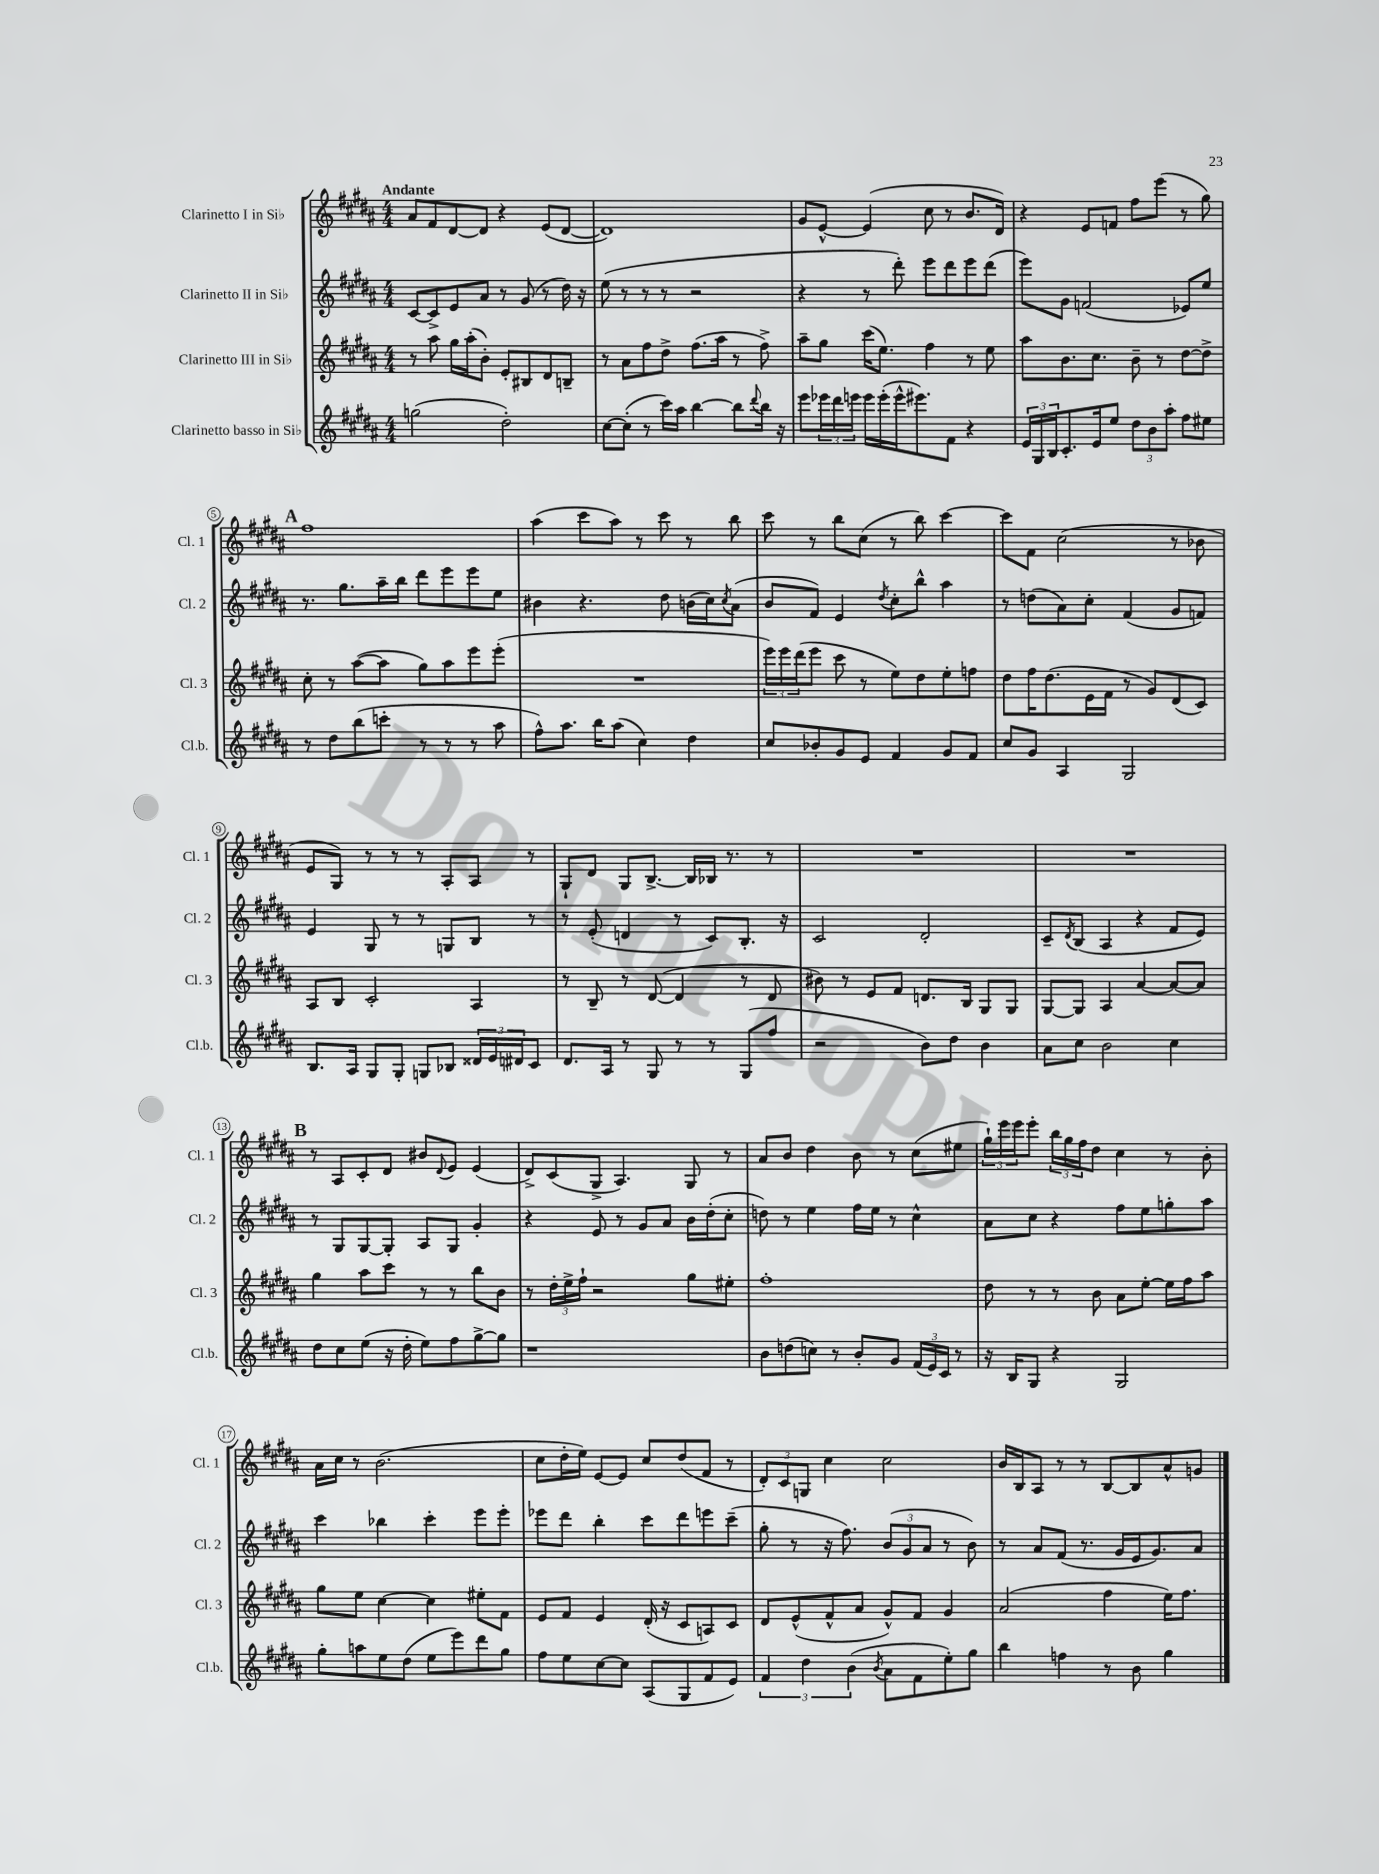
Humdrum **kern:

**kern	**kern	**kern	**kern
*staff4	*staff3	*staff2	*staff1
*clefG2	*clefG2	*clefG2	*clefG2
*k[f#c#g#d#a#]	*k[f#c#g#d#a#]	*k[f#c#g#d#a#]	*k[f#c#g#d#a#]
*M4/4	*M4/4	*M4/4	*M4/4
(2gg\	8r	[8c#/L	8a#/L
.	8aa#\	8c#^/]	8f#/
.	16gg#\LL	8e/	[8d#/
.	(16aa#'\J	.	.
.	8b'\J)	8a#/J	8d#/]J
2dd#'\)	8e'/L	8r	4r
.	8B#/	(8g#/	.
.	8d#/	8r	(8e/L
.	8B~/J	16dd#\)	[8d#/J
.	.	16r	.
=	=	=	=
[8cc#\L	8r	(8ee\	1d#])
(8cc#'\]J	8a#\L	8r	.
8r	8ff#\	8r	.
16ccc#\LL)	8dd#^\J	8r	.
16aa#\JJ	.	.	.
[4bb\	(8.ff#\L	2r	.
.	16aa#\Jk	.	.
8bb\]L	8r	.	.
8qqddd#/	.	.	.
16bb\Jk	8ff#^\)	.	.
16r	.	.	.
=	=	=	=
8eee\L	8aa#~\L	4r	8g#/L
24eee-\L	8gg#\J	.	[8e^^/J
24ddd#\	.	.	.
24eee\JJ	.	.	.
16eee\LL	(16ccc#\LK	8r	(4e/]
(16eee'\	8.ee\J)	.	.
16eee^^\J	.	8ddd#'\)	.
8.eee#\)	.	.	.
.	4ff#\	8eee\L	8cc#\
8f#\J	.	8ddd#\	8r
4r	8r	8eee\	8.b/L
.	8ee\	(8ddd#\J	.
.	.	.	16d#/Jk)
=	=	=	=
24e/LL	8aa#\L	8eee\L)	4r
24G#/	.	.	.
24B/J	.	.	.
8.c#'/	8.b\	8g#\J	.
.	.	(2f/	8e/L
16e/k	8.cc#\J	.	.
8ee/J	.	.	8f/J
12dd#\L	8b~\	.	8ff#\L
12b\	.	.	.
.	8r	.	(8eee\J
12aa#'\J	.	.	.
8ff#\L	[8dd#\L	8e-/L)	8r
8ee#\J	8dd#^\]J	8ee/J	8gg#\)
=	=	=	=
8r	8cc#'\	8.r	1ff#
8dd#\L	8r	.	.
.	.	8.gg#\L	.
(8bb\	([8aa#\L	.	.
8ccc'\J	8aa#\]J	16aa#~\L	.
.	.	16bb\JJ	.
8r	8gg#\L)	8ddd#\L	.
8r	8aa#\	8eee\	.
8r	8eee\	8eee\	.
8aa#\	(8eee'\J	8ee\J	.
=	=	=	=
8ff#^^\L)	1r	4b#\	(4aa#\
8.aa#\J	.	.	.
.	.	4.r	8ccc#\L
16bb\LK	.	.	.
(8aa#\J	.	.	8aa#\J)
4cc#\)	.	.	8r
.	.	8dd#\	8ccc#\
4dd#\	.	(16b\LL	8r
.	.	16cc#\J)	.
.	.	8qcc#/	.
.	.	(8a#\J	8bb\
=	=	=	=
8cc#/L	24eee\LL)	8b/L	8ccc#\
.	24eee\	.	.
.	(24ddd#\J	.	.
8b-'/	8eee\J	8f#/J)	8r
8g#/	8ccc#\	4e/	8bb\L
8e/J	8r	.	(8cc#\J
.	.	8qdd#/	.
4f#/	8ee\L)	8cc#'\L	8r
.	8dd#\	8bb^^\J	8bb\)
8g#/L	8ee'\	4aa#\	[4ccc#\
8f#/J	8ff\J	.	.
=	=	=	=
8cc#/L	8dd#\L	8r	8ccc#\]L
8g#/J	16ff#\K	(8dd\L	8f#\J
.	(8.dd#\	.	.
4A#/	.	8a#\)	(2cc#\
.	16e\L	8cc#'\J	.
.	16f#\JJ	.	.
2G#/	8r	(4f#/	.
.	8g#/L)	.	.
.	(8d#/	8g#/L	8r
.	8c#/J)	8f/J)	8b-\
=	=	=	=
8.B/L	8A#/L	4e/	8e/L
.	8B/J	.	8G#/J)
16A#/Jk	.	.	.
8G#/L	2c#'/	8G#/	8r
8G#'/J	.	8r	8r
8G/L	.	8r	8r
8B-/J	.	8G/L	8A#'/L
24d##/LL	4A#/	8B/J	8A#/J
24e/	.	.	.
24d#/J	.	.	.
8c#/J	.	8r	8r
=	=	=	=
8.d#/L	8r	8r	8G#`/L
.	8B~/	(8e'/	8d#/J
16A#/Jk	.	.	.
8r	8r	4d/	8G#/L
8G#/	([8d#/	.	[8.B^/J
8r	4d#/]	8r	.
.	.	.	16B/]LL
8r	.	8c#/L)	16B-/JJ
.	.	.	8.r
(8G#/L	8r	8.B'/J	.
8ff#/J	8d#/	.	8r
.	.	16r	.
=	=	=	=
2r	8b#\)	2c#/	1r
.	8r	.	.
.	8e/L	.	.
.	8f#/J	.	.
8b\L)	8.d/L	2d#'/	.
8dd#\J	.	.	.
.	16B/Jk	.	.
4b\	8G#/L	.	.
.	8G#/J	.	.
=	=	=	=
8a#\L	[8G#/L	8c#~/L	1r
.	.	8qd#/	.
8cc#\J	8G#/]J	(8B/J	.
2b\	4A#/	4A#/	.
.	[4a#/	4r	.
4cc#\	8a#/_L	8f#/L	.
.	8a#/]J	8e/J)	.
=	=	=	=
8dd#\L	4gg#\	8r	8r
8cc#\	.	8G#/L	8A#/L
(8ee\J	8aa#\L	[8G#/	8c#'/
16r	8ccc#\J	8G#'/]J	8d#/J
16dd#'\	.	.	.
8ee\L)	8r	8A#/L	8b#/L
.	.	.	8qqd#/
8ff#\	8r	8G#/J	8e/J
[8gg#^\	8bb\L	4g#'/	(4e/
8gg#\]J	8b\J	.	.
=	=	=	=
1r	8r	4r	8d#^/L)
.	24dd#'\LL	.	(8c#/
.	24ee^\	.	.
.	24ff#`\JJ	.	.
.	2r	8e/	8G#^/J
.	.	8r	4.A#/)
.	.	8g#/L	.
.	.	8a#/J	.
.	8gg#\L	16b\LL	8G#/
.	.	(16dd#'\J	.
.	8ee#'\J	8cc#'\J	8r
=	=	=	=
8b\L	1ff#'	8dd\)	8a#/L
(8dd\	.	8r	8b/J
8cc\J)	.	4ee\	4dd#\
8r	.	.	.
8b'/L	.	16ff#\LL	8b\
.	.	16ee\JJ	.
8g#/J	.	8r	8r
(24f#/LL	.	4cc#^^\	(8cc#\L
24e/)	.	.	.
24c#/JJ	.	.	.
8r	.	.	8ee#\J
=	=	=	=
16r	8dd#\	8a#\L	24gg#`\LL)
.	.	.	24eee\
16B/LK	.	.	.
.	.	.	24eee\J
8G#/J	8r	8cc#\J	8eee'\J
4r	8r	4r	24bb\LL
.	.	.	24gg#\
.	.	.	24ff#\J
.	8b\	.	8dd#\J
2G#/	8a#\L	8ff#\L	4cc#\
.	[8ee'\J	8ee\	.
.	16ee\]LL	8gg'\	8r
.	16ff#\J	.	.
.	8aa#\J	8aa#\J	8b'\
=	=	=	=
8gg#'\L	8gg#\L	4ccc#\	16a#\LL
.	.	.	16cc#\JJ
8aa\	8ee\J	.	8r
8ee\	[4cc#\	4bb-\	(2.b\
(8dd#\J	.	.	.
8ee\L	4cc#\]	4ccc#'\	.
8eee\)	.	.	.
8ddd#\	8ee#'\L	8eee\L	.
8gg#\J	8f#\J	8eee'\J	.
=	=	=	=
8ff#\L	8e/L	8eee-\L	8cc#\L
8ee\	8f#/J	8ddd#\J	16dd#'\L
.	.	.	16ee\JJ)
[8cc#\	4e/	4bb'\	[8e/L
8cc#\]J	.	.	8e/]J
(8A#/L	(16d#'/	8ccc#\L	8cc#/L
.	16r	.	.
8G#/	8c#/L	8ddd#\	(8dd#/
8f#/	8A/)	8eee\	8f#/J
8e/J)	8c#/J	(8ccc#~\J	8r
=	=	=	=
6f#/	8d#/L	8gg#'\	12d#'/L)
.	.	.	12c#/
.	(8e^^/	8r	.
6dd#\	.	.	12G/J
.	8f#^^/	16r	4cc#\
.	.	8.ff#\)	.
(6b\	.	.	.
.	8a#/J	.	.
8qb/	.	.	.
8a#\L	8g#^^/L)	(12b/L	2cc#\
.	.	12g#/	.
8f#\	8f#/J	.	.
.	.	12a#/J	.
8ee'\)	4g#/	8r	.
8gg#\J	.	8b\)	.
=	=	=	=
4bb\	(2a#/	8r	16b/LL
.	.	.	16B/J
.	.	8a#/L	8A#/J
4ff\	.	(8f#/J	8r
.	.	8.r	8r
8r	4ff#\	.	[8B/L
.	.	16g#/LL	.
8b\	.	16e/J	8B/]
.	.	8.g#/)	.
4gg#\	16ee\LK)	.	8a#^^/
.	8.ff#\J	.	.
.	.	8a#/J	8g/J
==	==	==	==
*-	*-	*-	*-
